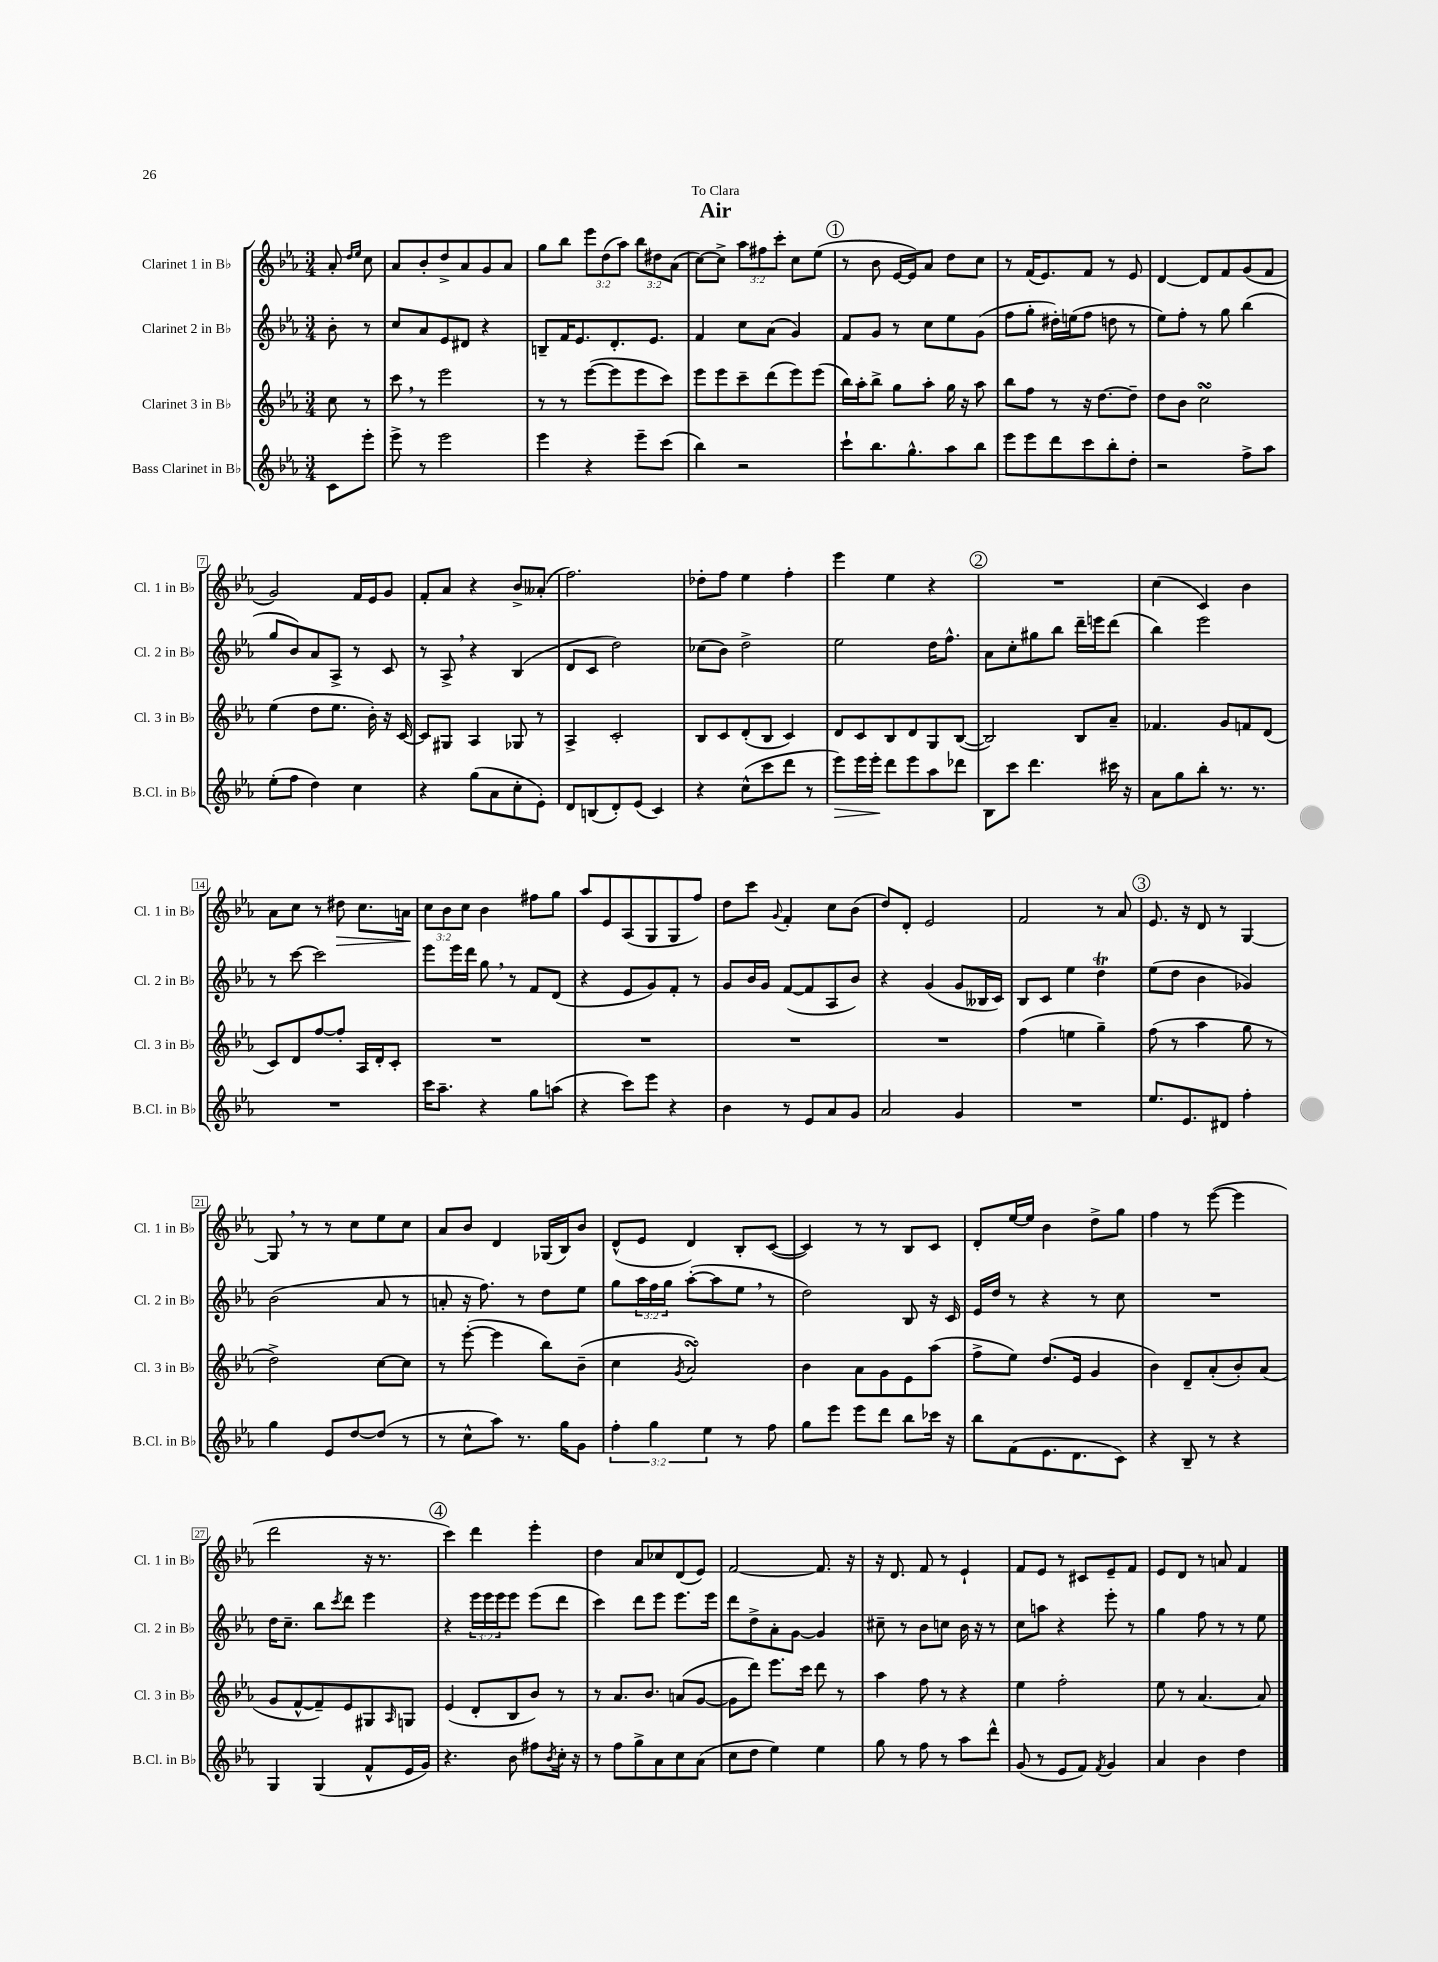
\header { title = "Air" dedication = "To Clara" }
<<
\new StaffGroup <<
\new Staff = "s0" \with { instrumentName = "Clarinet 1 in Bb" shortInstrumentName = "Cl. 1 in Bb" } {
    \clef treble \key ees \major \numericTimeSignature \time 3/4 \override Staff.TupletNumber.text = #tuplet-number::calc-fraction-text \partial 4
    aes'8-. \grace { d''16 ees''16 } c''8 |
    aes'8 bes'8-. d''8-> aes'8 g'8 aes'8 |
    g''8 bes''8 \tuplet 3/2 { ees'''8 d''8( aes''8) } \tuplet 3/2 { bes''8 dis''8 aes'8( } |
    c''8~) c''8-> \tuplet 3/2 { aes''8 fis''8 c'''8-. } c''8 ees''8( |
    \mark \markup { \circle "1" } r8 bes'8 ees'16~ ees'16) aes'8 d''8 c''8 |
    r8 f'16( ees'8.) f'8 r8 ees'8 |
    d'4~ d'8 f'8 g'8( f'8 |
    g'2) f'16 ees'16 g'8 |
    f'8-. aes'8 r4 bes'8-> aeses'8-.( |
    f''2.) |
    des''8-. f''8 ees''4 f''4-. |
    ees'''4 ees''4 r4 |
    \mark \markup { \circle "2" } R2. |
    c''4( c'4) bes'4 |
    aes'8 c''8 r8 dis''8\> c''8. a'16\! |
    \tuplet 3/2 { c''8 bes'8 c''8 } bes'4 fis''8 g''8 |
    aes''8 ees'8 aes8( g8 g8 f''8) |
    d''8 c'''8 \appoggiatura { g'8 } f'4-. c''8 bes'8( |
    d''8) d'8-. ees'2 |
    f'2 r8 aes'8 |
    \mark \markup { \circle "3" } ees'8. r16 d'8 r8 g4~ |
    g8 \breathe r8 r8 c''8 ees''8 c''8 |
    aes'8 bes'8 d'4 ges16( bes16) bes'8 |
    d'8-^( ees'8 d'4) bes8-. c'8~( |
    c'4) r8 r8 bes8 c'8 |
    d'8-. ees''16~ ees''16 bes'4 d''8-> g''8 |
    f''4 r8 ees'''8~( ees'''4 |
    d'''2 r16 r8. |
    \mark \markup { \circle "4" } c'''4) d'''4 ees'''4-. |
    d''4 aes'8 ces''8 d'8( ees'8) |
    f'2~ f'8. r16 |
    r16 d'8. f'8 r8 ees'4-! |
    f'8 ees'8 r8 cis'8 ees'8-- f'8 |
    ees'8 d'8 r8 a'8 f'4 \bar "|." |
}
\new Staff = "s1" \with { instrumentName = "Clarinet 2 in Bb" shortInstrumentName = "Cl. 2 in Bb" } {
    \clef treble \key ees \major \numericTimeSignature \time 3/4 \override Staff.TupletNumber.text = #tuplet-number::calc-fraction-text \partial 4
    bes'8-. r8 |
    c''8 aes'8 ees'8 dis'8 r4 |
    b8-- f'16 ees'8. d'8.-. ees'8. |
    f'4 c''8 aes'8( g'4) |
    \mark \markup { \circle "1" } f'8 g'8 r8 c''8 ees''8 g'8( |
    f''8 g''8-. dis''16-.) e''16( f''8 d''8 r8 |
    ees''8) f''8-. r8 g''8 bes''4( |
    g''8 bes'8) aes'8 aes8-> r8 c'8 |
    r8 aes8-> \breathe r4 bes4( |
    d'8 c'8 d''2) |
    ces''8( bes'8) d''2-> |
    ees''2 d''16 f''8.-^ |
    \mark \markup { \circle "2" } aes'8 c''8-. gis''8 bes''8 d'''16-- e'''16 d'''8( |
    bes''4) ees'''2 |
    r8 c'''8~ c'''2 |
    ees'''8 ees'''16 d'''16 g''8 \breathe r8 f'8 d'8( |
    r4 ees'8 g'8) f'8-. r8 |
    g'8 bes'16 g'16 f'8~( f'8 aes8 bes'8) |
    r4 g'4( g'8 beses16 c'16) |
    bes8 c'8 ees''4 d''4\trill |
    \mark \markup { \circle "3" } ees''8( d''8 bes'4 ges'4) |
    bes'2( aes'8 r8 |
    a'8-. r16 f''8.) r8 d''8 ees''8 |
    g''8 \tuplet 3/2 { aes''16 f''16 g''16 } aes''8~-.( aes''8 ees''8 \breathe r8 |
    d''2) bes8 r16 c'16 |
    ees'16 d''16 r8 r4 r8 c''8 |
    R2. |
    d''16 c''8.-- bes''8 \acciaccatura { c'''8 } d'''8 ees'''4 |
    \mark \markup { \circle "4" } r4 \tuplet 3/2 { ees'''16 ees'''16 ees'''16 } ees'''8 ees'''8( d'''8 |
    c'''4) d'''8 ees'''8 ees'''8. ees'''16 |
    d'''8 d''8-> aes'8-. g'8~ g'4 |
    cis''8-- r8 bes'8 c''8 bes'16 r16 r8 |
    c''8 a''8 r4 ees'''8-. r8 |
    g''4 f''8 r8 r8 ees''8 \bar "|." |
}
\new Staff = "s2" \with { instrumentName = "Clarinet 3 in Bb" shortInstrumentName = "Cl. 3 in Bb" } {
    \clef treble \key ees \major \numericTimeSignature \time 3/4 \partial 4
    c''8 r8 |
    c'''8 \breathe r8 ees'''2 |
    r8 r8 ees'''8~( ees'''8 ees'''8 c'''8) |
    ees'''8 ees'''8 c'''8-- d'''8( ees'''8) ees'''8( |
    \mark \markup { \circle "1" } bes''16) aes''16-. bes''8-> g''8 aes''8-. g''16 r16 aes''8 |
    bes''8 f''8 r8 r16 d''8.~ d''8-- |
    d''8 bes'8 c''2\turn |
    ees''4( d''8 ees''8. bes'16-.) r16 c'16~ |
    c'8 gis8 aes4 ges8 r8 |
    aes4-> c'2-. |
    bes8 c'8 d'8-.( bes8 c'4) |
    d'8 c'8 bes8 d'8 g8 bes8~( |
    \mark \markup { \circle "2" } bes2) bes8 aes'8-- |
    fes'4. g'8 f'8 d'8( |
    c'8) d'8 f''8~ f''8-. aes16 d'16-. c'8-. |
    R2. |
    R2. |
    R2. |
    R2. |
    f''4( e''4 g''4--) |
    \mark \markup { \circle "3" } f''8( r8 aes''4 g''8 r8 |
    d''2->) c''8~ c''8 |
    r8 ees'''8~-.( ees'''4 bes''8) bes'8--( |
    c''4 \acciaccatura { g'8 } aes'2\turn) |
    bes'4 aes'8 g'8 ees'8 aes''8( |
    f''8-> ees''8) d''8.( ees'16 g'4 |
    bes'4) d'8-- aes'8-.( bes'8-.) aes'8( |
    g'8 f'8~-^ f'8--) ees'8 gis8 \grace { aes16 } g8 |
    \mark \markup { \circle "4" } ees'4( d'8-. bes8 bes'8) r8 |
    r8 aes'8. bes'8. a'8( g'8~ |
    g'8 d'''8) ees'''8. c'''16 d'''8 r8 |
    aes''4 f''8 r8 r4 |
    ees''4 f''2-. |
    ees''8 r8 aes'4.~ aes'8 \bar "|." |
}
\new Staff = "s3" \with { instrumentName = "Bass Clarinet in Bb" shortInstrumentName = "B.Cl. in Bb" } {
    \clef treble \key ees \major \numericTimeSignature \time 3/4 \override Staff.TupletNumber.text = #tuplet-number::calc-fraction-text \partial 4
    c'8 ees'''8-. |
    ees'''8-> r8 ees'''2 |
    ees'''4 r4 ees'''8-- c'''8( |
    bes''4) r2 |
    \mark \markup { \circle "1" } c'''8-! bes''8. g''8.-^ aes''8 bes''8 |
    ees'''8 ees'''8 d'''8 c'''8 bes''8-. d''8-. |
    r2 f''8-> aes''8 |
    ees''8-.( f''8 d''4) c''4 |
    r4 g''8( aes'8 c''8-. ees'8-.) |
    d'8 b8( d'8-.) ees'8( c'4) |
    r4 c''8-^( c'''8 d'''8 r8 |
    ees'''8\>) ees'''16 ees'''16-.\! d'''8 ees'''8 aes''8 des'''8 |
    \mark \markup { \circle "2" } bes8 c'''8 d'''4. cis'''16 r16 |
    aes'8 g''8 bes''8-. r8. r8. |
    R2. |
    c'''16 aes''8.-- r4 g''8 a''8( |
    r4 c'''8) ees'''8 r4 |
    bes'4 r8 ees'8 aes'8 g'8 |
    aes'2 g'4 |
    R2. |
    \mark \markup { \circle "3" } ees''8. ees'8. dis'8 f''4-. |
    g''4 ees'8 d''8~ d''8( r8 |
    r8 c''8-^ aes''8) r8. g''16 g'8 |
    \tuplet 3/2 { f''4-. g''4 ees''4 } r8 f''8 |
    g''8 ees'''8 ees'''8 d'''8 bes''8 ces'''16 r16 |
    bes''8 f'8( ees'8. d'8. c'8) |
    r4 bes8-- r8 r4 |
    g4 g4( f'8-^ ees'16 g'16) |
    \mark \markup { \circle "4" } r4. bes'8 fis''8 \acciaccatura { bes'8 } c''16-. r16 |
    r8 f''8 g''8-> aes'8 c''8 aes'8( |
    c''8 d''8 ees''4) ees''4 |
    g''8 r8 f''8 r8 aes''8 d'''8-^ |
    g'8( r8 ees'8 f'8) \acciaccatura { f'8 } g'4 |
    aes'4 bes'4 d''4 \bar "|." |
}
>>
>>
\layout { \context { \Score \override BarNumber.stencil = #(make-stencil-boxer 0.1 0.3 ly:text-interface::print) } }
